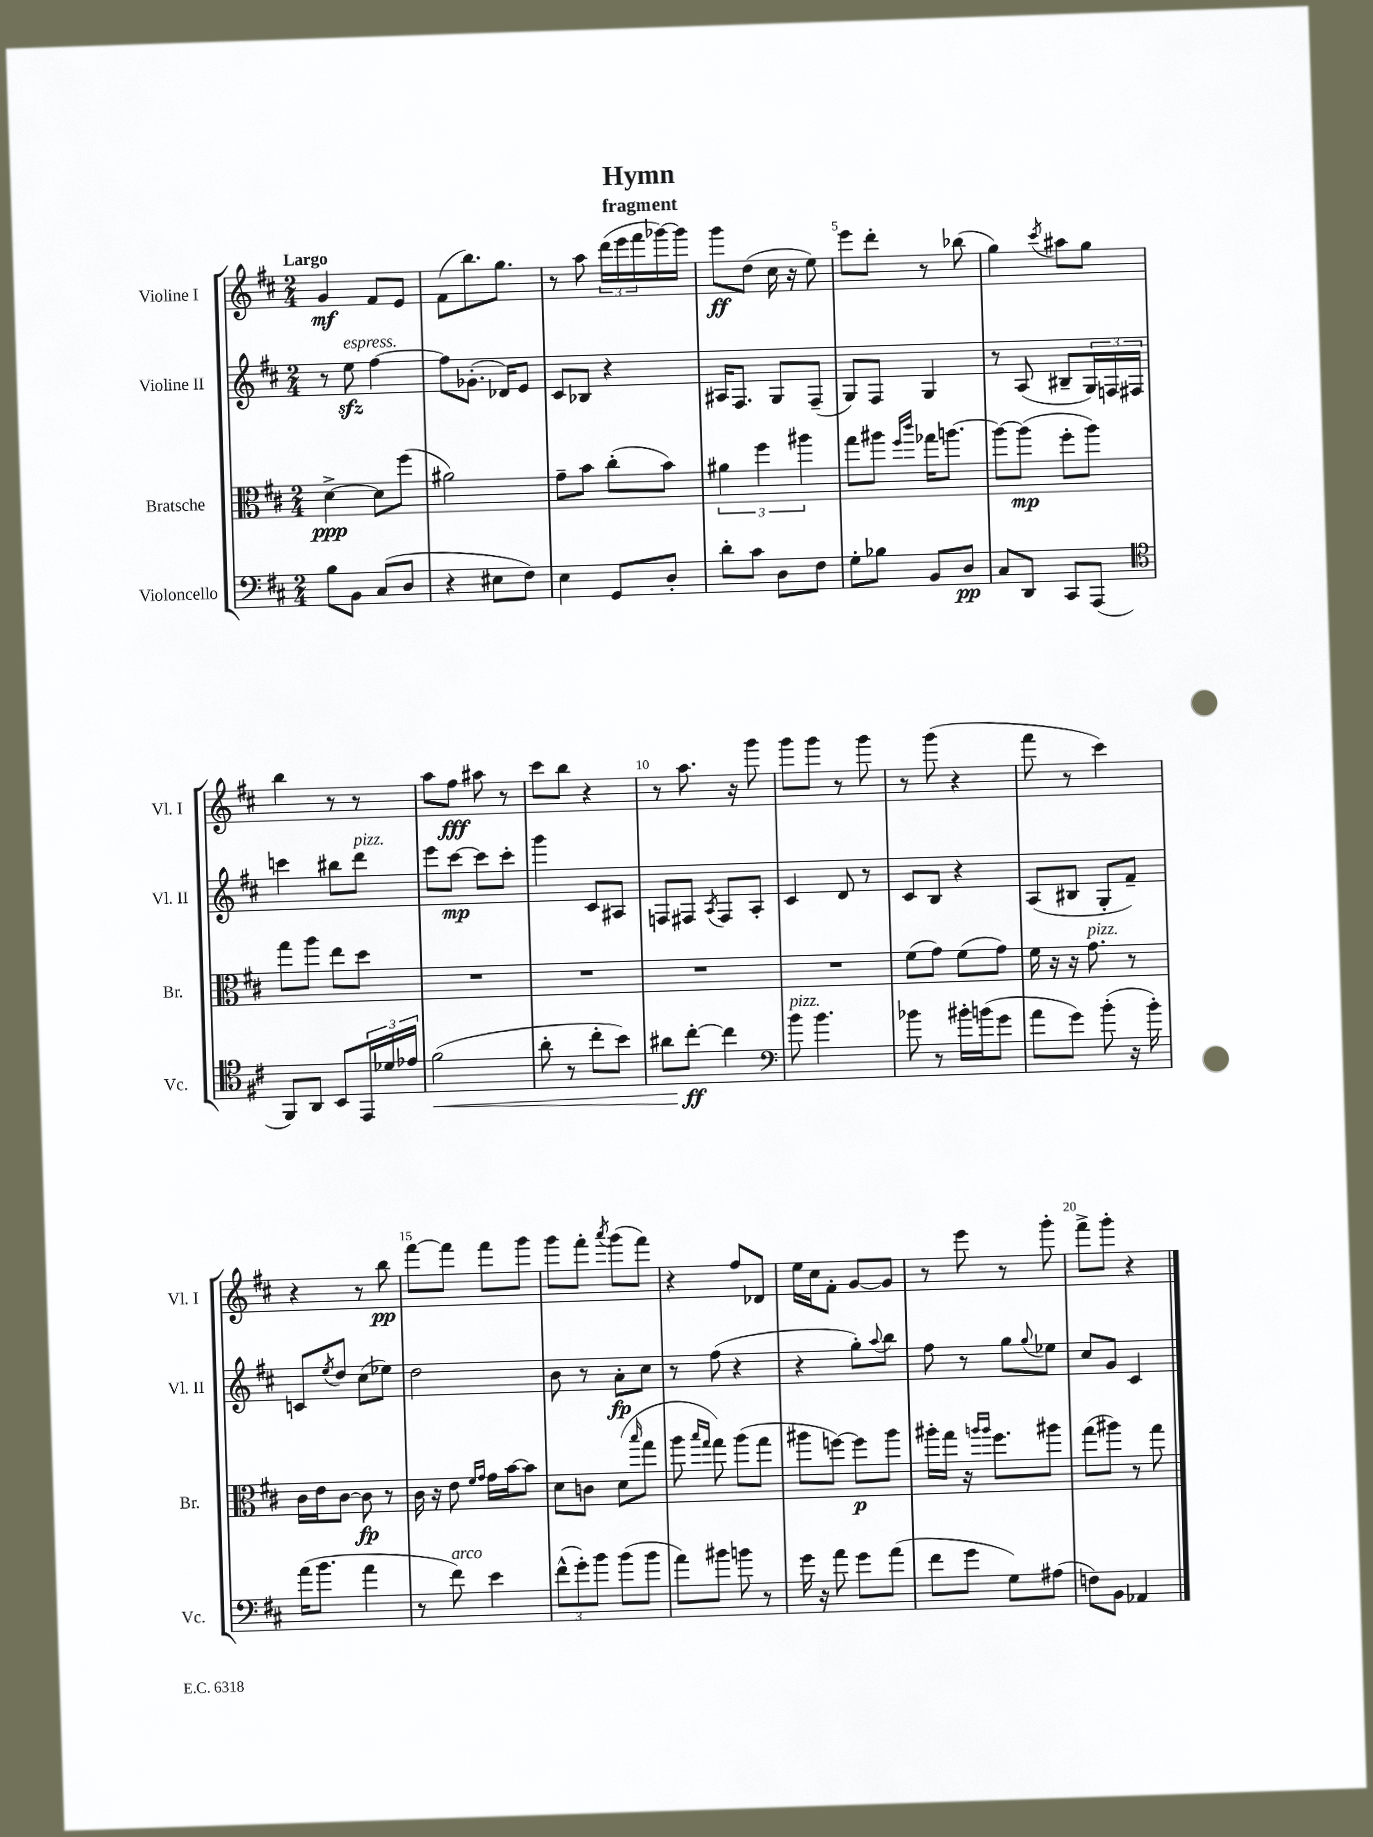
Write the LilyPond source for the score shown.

\header { title = "Hymn" subtitle = "fragment" }
<<
\new StaffGroup <<
\new Staff = "s0" \with { instrumentName = "Violine I" shortInstrumentName = "Vl. I" } {
    \clef treble \key d \major \numericTimeSignature \time 2/4 \tempo "Largo"
    g'4\mf fis'8 e'8 |
    fis'8( b''8.) g''8. |
    r8 a''8 \tuplet 3/2 { d'''16( e'''16 fis'''16 } ges'''16~) ges'''16 |
    g'''8\ff d''8( cis''16 r16 e''8) |
    e'''8 d'''8-. r8 bes''8( |
    g''4) \acciaccatura { cis'''8 } ais''8 g''8 |
    b''4 r8 r8 |
    a''8 fis''8\fff ais''8 r8 |
    cis'''8 b''8 r4 |
    r8 a''8. r16 g'''8 |
    g'''8 g'''8 r8 g'''8 |
    r8 g'''8( r4 |
    fis'''8 r8 cis'''4) |
    r4 r8 b''8\pp |
    fis'''8~ fis'''8 fis'''8 g'''8 |
    g'''8 fis'''8-. \acciaccatura { a'''8 } g'''8( fis'''8) |
    r4 fis''8 des'8 |
    e''16 cis''16 fis'8-. g'8~ g'8 |
    r8 e'''8 r8 g'''8-. |
    fis'''8-> g'''8-. r4 \bar "|." |
}
\new Staff = "s1" \with { instrumentName = "Violine II" shortInstrumentName = "Vl. II" } {
    \clef treble \key d \major \numericTimeSignature \time 2/4
    r8 e''8\sfz^\markup { \italic "espress." } fis''4~ |
    fis''8 ges'8.-.( des'16) e'8 |
    cis'8 bes8 r4 |
    ais16 fis8. g8 fis8--( |
    g8) fis8 g4 |
    r8 a8( bis8-- \tuplet 3/2 { g16) f16 fis16 } |
    c'''4 bis''8 d'''8^\markup { \italic "pizz." } |
    e'''8 cis'''8~\mp cis'''8 cis'''8-. |
    g'''4 cis'8 ais8 |
    f8 fis8 \acciaccatura { a8 } fis8 a8-. |
    cis'4 d'8 r8 |
    cis'8 b8 r4 |
    a8( bis8 g8-. fis'8--) |
    c'8 \acciaccatura { e''8 } d''8 cis''8( ees''8) |
    d''2 |
    b'8 r8 a'8-.\fp cis''8 |
    r8 fis''8( r4 |
    r4 g''8-.) \appoggiatura { a''8 } b''8 |
    fis''8 r8 g''8 \appoggiatura { g''8 } ees''8 |
    cis''8 g'8 cis'4 \bar "|." |
}
\new Staff = "s2" \with { instrumentName = "Bratsche" shortInstrumentName = "Br." } {
    \clef alto \key d \major \numericTimeSignature \time 2/4
    d'4~->\ppp d'8 fis''8( |
    ais'2) |
    g'8-- b'8 cis''8-.( b'8) |
    \tuplet 3/2 { ais'4 fis''4 ais''4 } |
    g''8 ais''8 \grace { fis''16 cis'''16 } ges''16 a''8.~ |
    a''8~ a''8\mp( fis''8-. a''8) |
    g''8 a''8 e''8 d''8 |
    R2 |
    R2 |
    R2 |
    R2 |
    fis'8( g'8) fis'8( g'8) |
    fis'16 r16 r16 g'8.^\markup { \italic "pizz." } r8 |
    cis'16 e'16 cis'8~ cis'8\fp r8 |
    cis'16 r16 e'8 \grace { fis'16 g'16 } g'16 b'16~ b'8 |
    d'8 c'8 d'8( \grace { b''16 } g''8 |
    a''8 \grace { b''16 g''16 } g''8) a''8( g''8 |
    ais''8 f''8~) f''8\p ais''8 |
    ais''16-. g''16 r16 \grace { a''16 a''16 } fis''8. ais''8 |
    g''8( ais''8) r8 g''8 \bar "|." |
}
\new Staff = "s3" \with { instrumentName = "Violoncello" shortInstrumentName = "Vc." } {
    \clef bass \key d \major \numericTimeSignature \time 2/4
    b8 b,8 cis8( d8 |
    r4 eis8 fis8) |
    e4 g,8 d8-. |
    d'8-. cis'8 d8 fis8 |
    g8-. bes8 b,8 d8\pp |
    cis8 d,8 cis,8 a,,8( |
    \clef tenor fis,8) a,8 b,8 \tuplet 3/2 { e,16 des'16 ees'16 } |
    fis'2\<( |
    a'8-. r8 cis''8-. b'8) |
    ais'8 cis''8~-.\ff\! cis''4 |
    \clef bass b'8^\markup { \italic "pizz." } b'4. |
    bes'8 r8 bis'16-. b'16( g'8 |
    a'8 g'8) b'8-.( r16 b'16-.) |
    a'16( b'8. a'4 |
    r8 fis'8^\markup { \italic "arco" }) e'4 |
    \tuplet 3/2 { fis'8-^( g'8-.) b'8 } b'8( b'8 |
    a'8) bis'8 b'8 r8 |
    g'16 r16 a'8 g'8 a'8( |
    fis'8 g'8 g8) ais8( |
    f8) b,8 aes,4 \bar "|." |
}
>>
>>
\layout { \context { \Score \override BarNumber.break-visibility = ##(#f #t #t) barNumberVisibility = #(every-nth-bar-number-visible 5) } }
